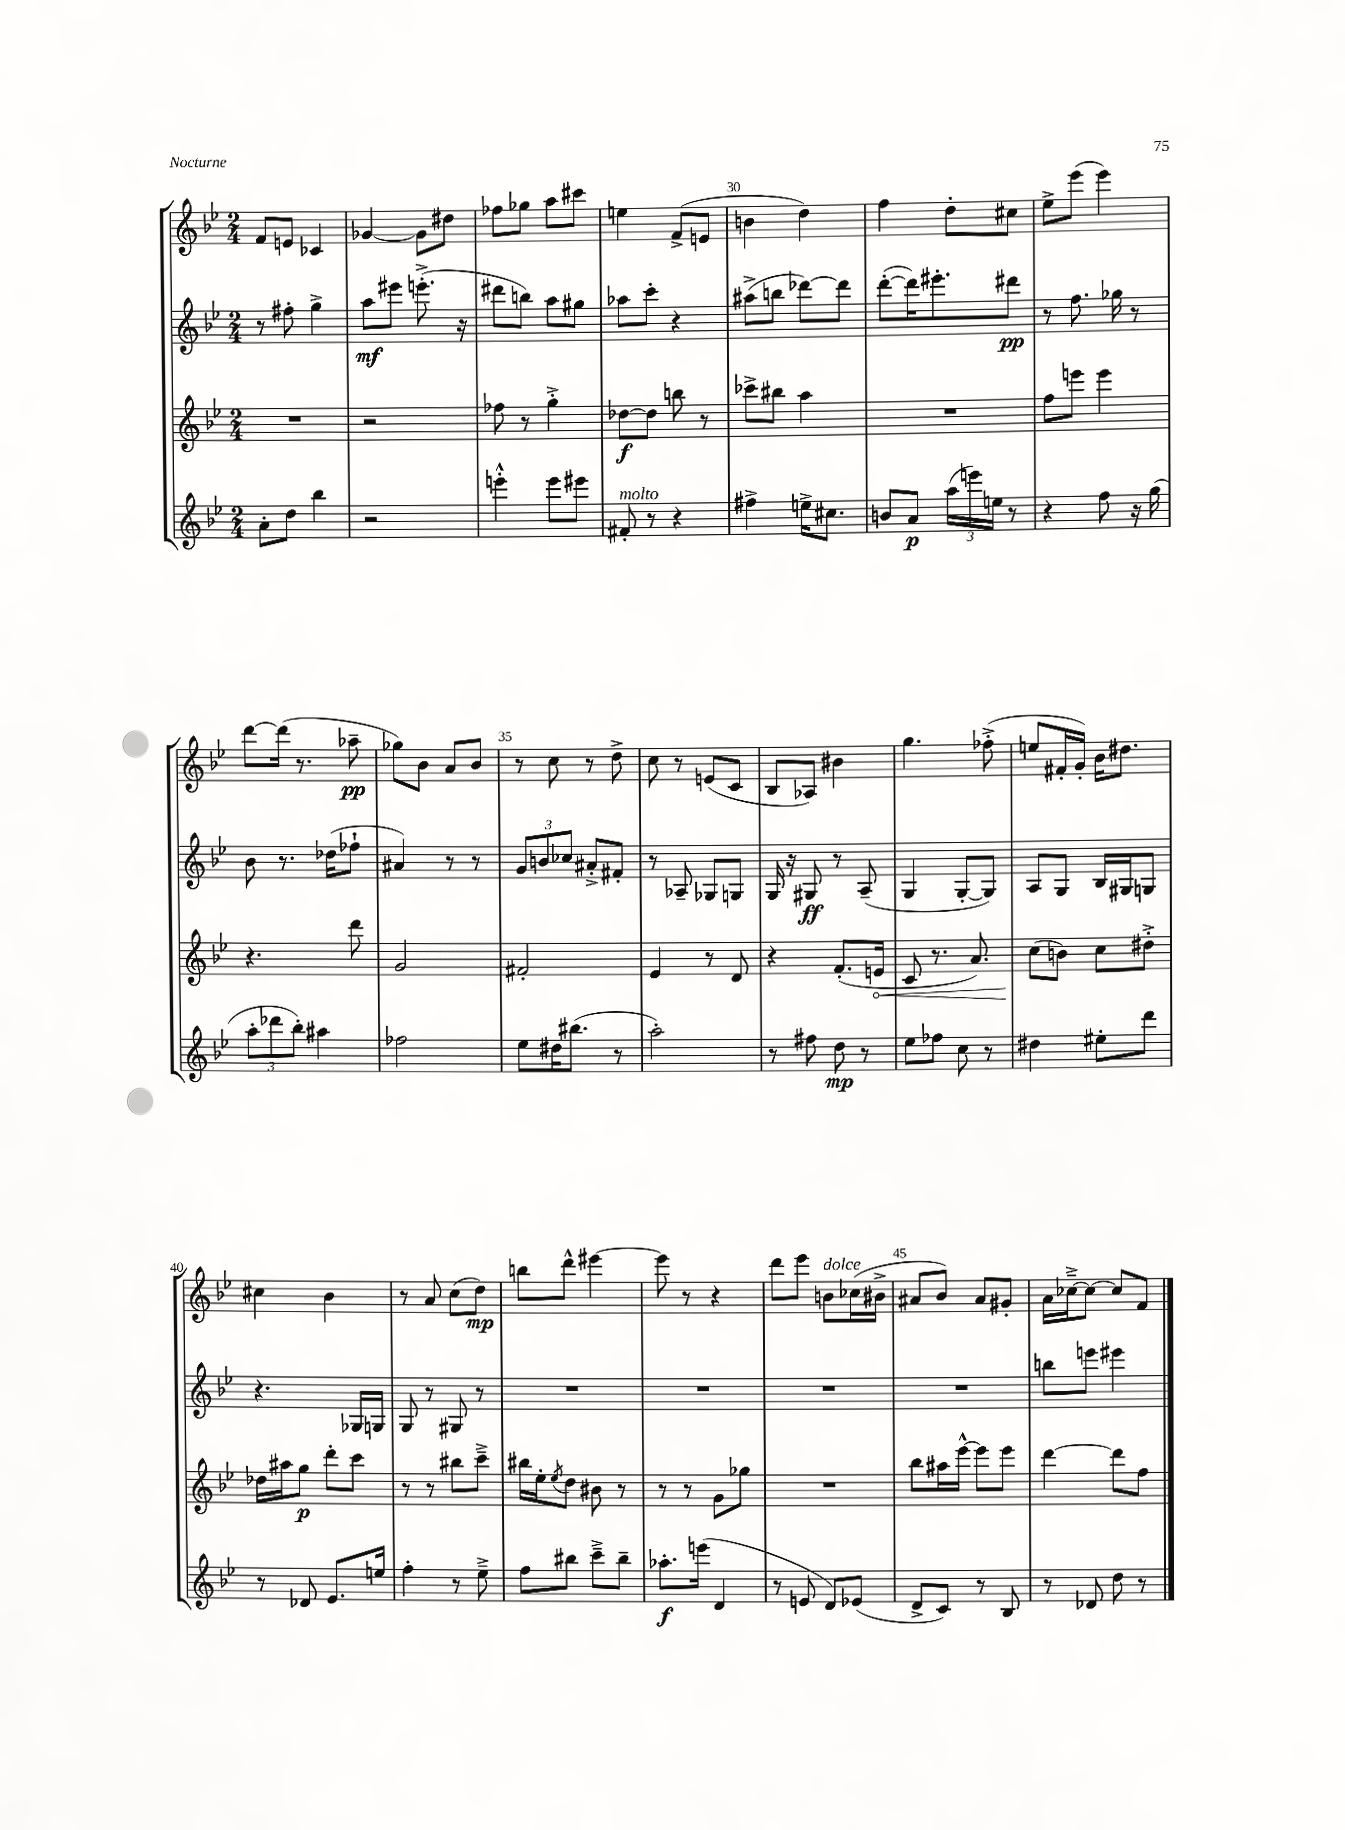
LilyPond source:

<<
\new StaffGroup <<
\new Staff = "s0" {
    \clef treble \key bes \major \numericTimeSignature \time 2/4
    f'8 e'8 ces'4 |
    ges'4~ ges'8 dis''8 |
    fes''8 ges''8 a''8 cis'''8 |
    e''4 f'8->( e'8 |
    b'4 d''4) |
    f''4 d''8-. cis''8 |
    ees''8-> ees'''8( ees'''4) |
    d'''8~ d'''16( r8. aes''8--\pp |
    ges''8) bes'8 a'8 bes'8 |
    r8 c''8 r8 d''8-> |
    c''8 r8 e'8( c'8 |
    bes8 aes8) bis'4 |
    g''4. fes''8-.->( |
    e''8 fis'16-. g'16-.) bes'16 dis''8. |
    cis''4 bes'4 |
    r8 a'8 c''8( d''8\mp) |
    b''8 d'''8-^ eis'''4~ |
    eis'''8 r8 r4 |
    d'''8 ees'''8 b'8^\markup { \italic "dolce" } ces''16( bis'16-> |
    ais'8 bes'8) ais'8 gis'8-. |
    a'16 ces''16~---> ces''8~ ces''8 f'8 \bar "|." |
}
\new Staff = "s1" {
    \clef treble \key bes \major \numericTimeSignature \time 2/4
    r8 fis''8-. g''4-> |
    a''8\mf eis'''8 e'''8.-.->( r16 |
    dis'''8 b''8) a''8 gis''8 |
    aes''8 c'''8-. r4 |
    ais''8->( b''8 des'''8~) des'''8 |
    d'''8~-.( d'''16) eis'''8.-. dis'''8\pp |
    r8 f''8. ges''16 r8 |
    bes'8 r8. des''16( fes''8-! |
    ais'4) r8 r8 |
    \tuplet 3/2 { g'8 b'8 ces''8 } ais'8-.-> fis'8-. |
    r8 aes8-- ges8 g8 |
    g16 r16 gis8\ff r8 a8--( |
    g4 g8~-. g8) |
    a8 g8 bes16 gis16 g8 |
    r4. ges16 g16 |
    g8 r8 gis8 r8 |
    R2 |
    R2 |
    R2 |
    R2 |
    b''8 e'''8 eis'''4 \bar "|." |
}
\new Staff = "s2" {
    \clef treble \key bes \major \numericTimeSignature \time 2/4
    R2 |
    r2 |
    fes''8 r8 g''4-.-> |
    des''8~\f des''8 b''8 r8 |
    ces'''8-> bis''8 a''4 |
    R2 |
    f''8 e'''8 e'''4 |
    r4. d'''8 |
    g'2 |
    fis'2-. |
    ees'4 r8 d'8 |
    r4 f'8.-.( \once \override Hairpin.circled-tip = ##t e'16\< |
    c'8 r8. a'8.) |
    c''8\!( b'8) c''8 dis''8-.-> |
    des''16 ais''16 g''8\p d'''8-. c'''8 |
    r8 r8 bis''8 c'''8---> |
    bis''16 ees''16-. \acciaccatura { ees''8 } d''8 bis'8 r8 |
    r8 r8 g'8 ges''8 |
    R2 |
    bes''8 ais''16 ees'''16~-^ ees'''8 ees'''8 |
    d'''4~ d'''8 f''8 \bar "|." |
}
\new Staff = "s3" {
    \clef treble \key bes \major \numericTimeSignature \time 2/4
    a'8-. d''8 bes''4 |
    r2 |
    e'''4-.-^ e'''8 eis'''8 |
    fis'8-.^\markup { \italic "molto" } r8 r4 |
    fis''4-> e''16-> cis''8. |
    b'8 a'8\p \tuplet 3/2 { a''16( e'''16) e''16 } r8 |
    r4 f''8 r16 g''16( |
    \tuplet 3/2 { a''8-. des'''8 bes''8-.) } ais''4 |
    fes''2 |
    ees''8 dis''16 bis''8.( r8 |
    a''2-.) |
    r8 fis''8 d''8\mp r8 |
    ees''8 fes''8 c''8 r8 |
    dis''4 eis''8-. d'''8 |
    r8 des'8 ees'8. e''16 |
    f''4-. r8 ees''8---> |
    f''8 bis''8 c'''8---> bis''8-- |
    aes''8.-.\f e'''16( d'4 |
    r8 e'8 d'8) ees'8( |
    d'8-> c'8) r8 bes8 |
    r8 des'8 d''8 r8 \bar "|." |
}
>>
>>
\layout { \context { \Score currentBarNumber = #26 \override BarNumber.break-visibility = ##(#f #t #t) barNumberVisibility = #(every-nth-bar-number-visible 5) } }
